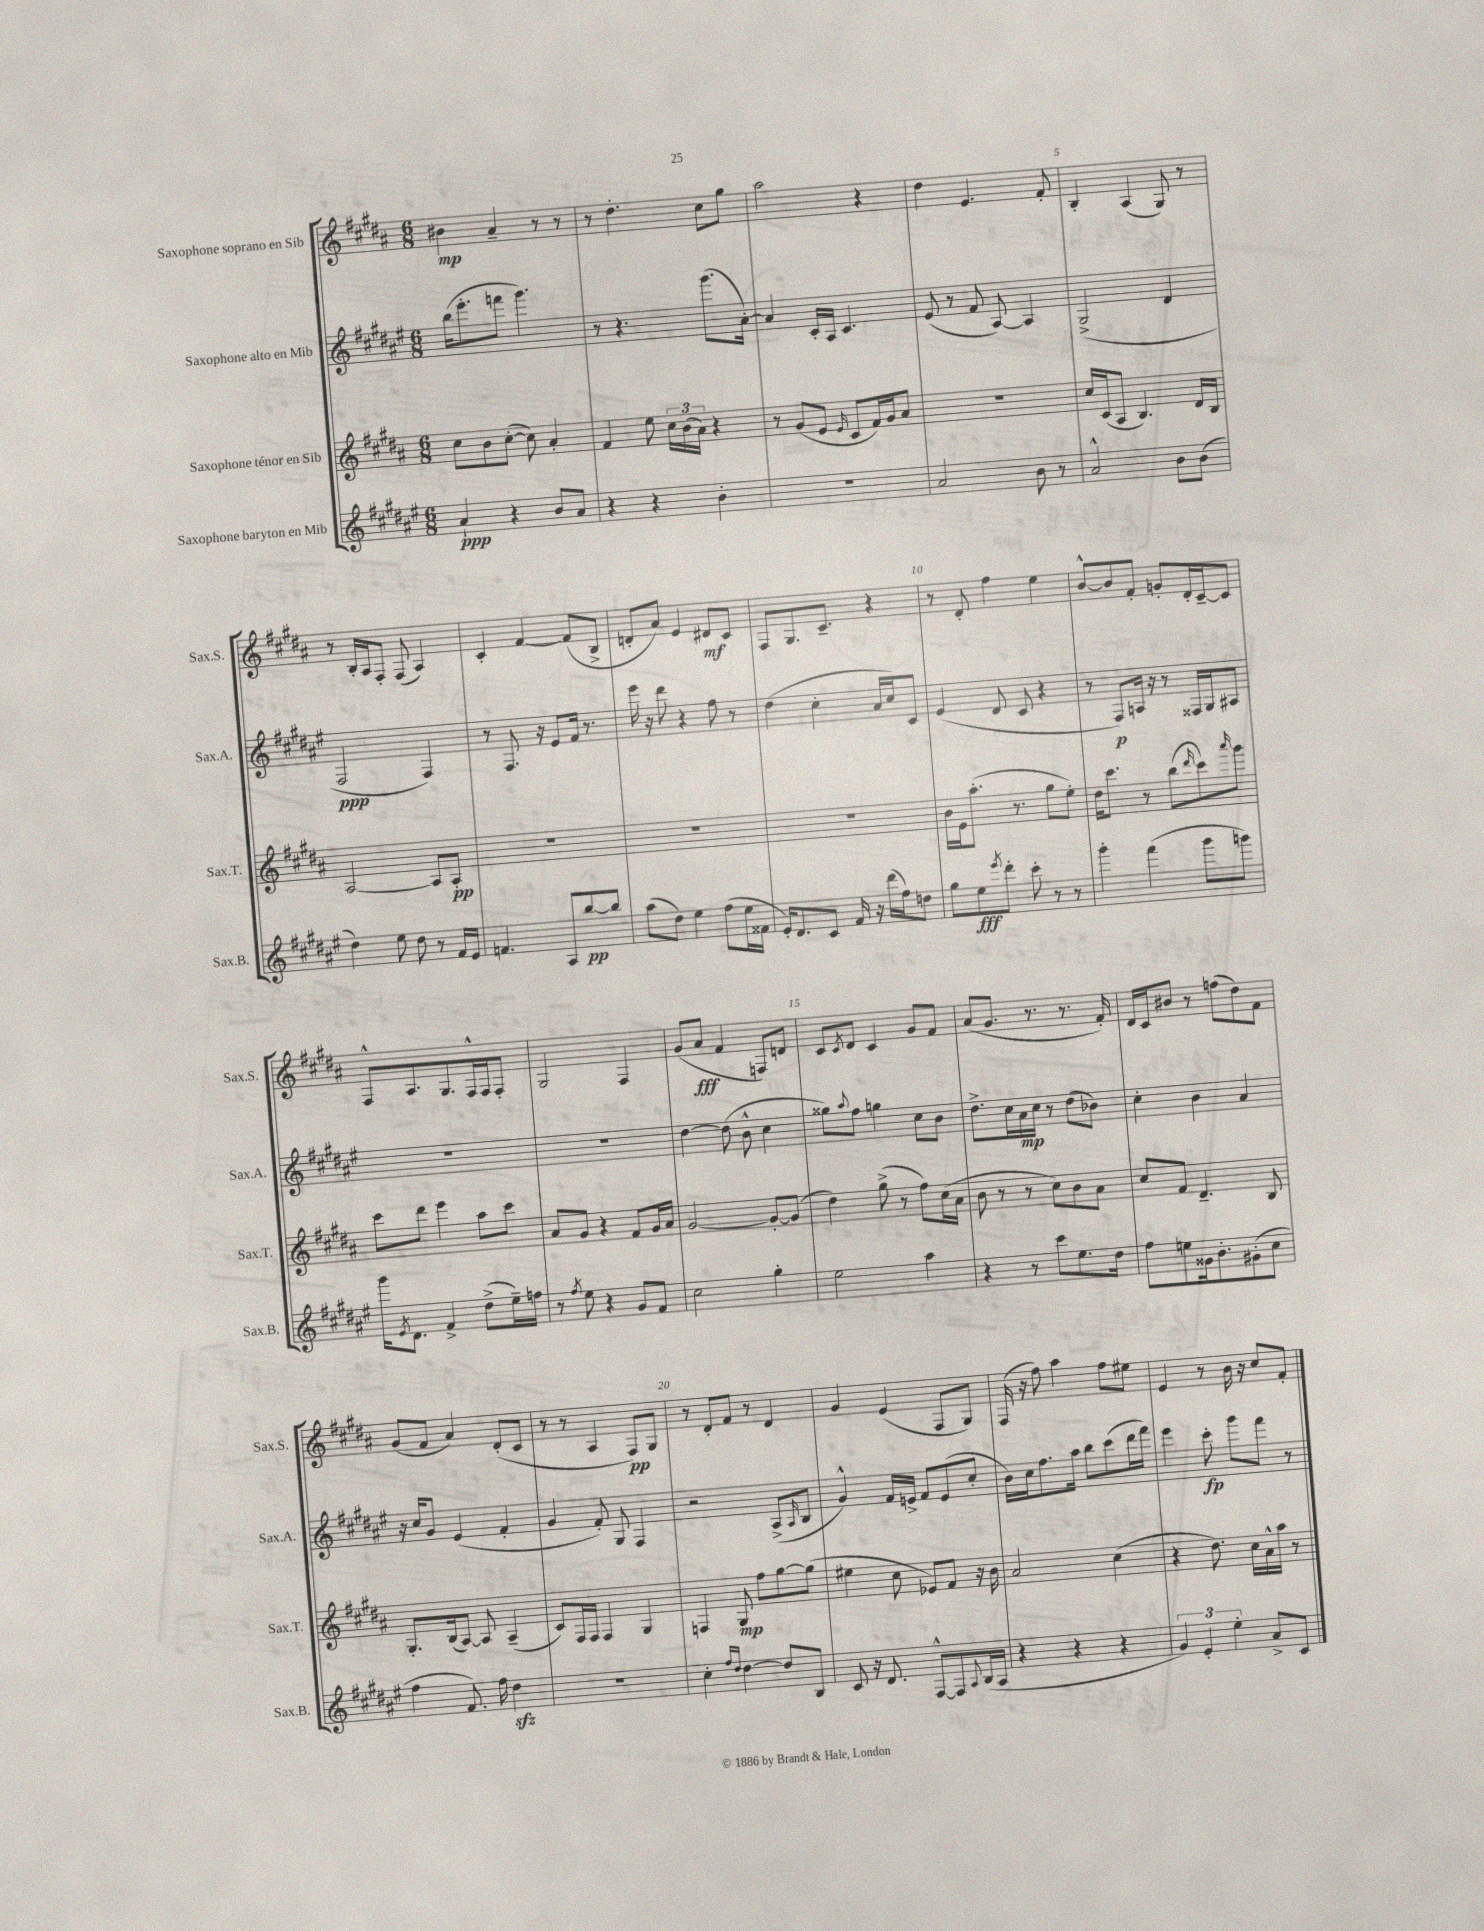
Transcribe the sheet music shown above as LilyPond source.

<<
\new StaffGroup <<
\new Staff = "s0" \with { instrumentName = "Saxophone soprano en Sib" shortInstrumentName = "Sax.S." } {
    \clef treble \key b \major \numericTimeSignature \time 6/8
    bis'4\mp ais'4-- r8 r8 |
    r8 dis''4.-. cis''8 gis''8 |
    ais''2 r4 |
    dis''4 e'4. fis'8-. |
    b4-. ais4( gis8) r8 |
    r8 b16-. ais16 fis8-. fis8( ais4) |
    cis'4-. fis'4~ fis'8( b8-> |
    d'8-. ais'8) e'4 dis'8\mf cis'8 |
    fis8 gis8. cis'8.-- r4 |
    r8 dis'8-. fis''4 e''4 |
    b'8~-^ b'8 fis'8-. g'8-. dis'16-. cis'16~-- cis'8 |
    fis8-^ ais8. gis8. fis16-^ fis16 fis8-. |
    gis2 fis4 |
    gis'8( ais'8\fff fis'4 f8) d'8 |
    cis'8 \acciaccatura { cis'8 } dis'8 cis'4 gis'8 fis'8 |
    ais'8( gis'8. r8. r8. fis'16-.) |
    dis'16 cis'16 bis'8 r8 f''8( dis''8) fis'8 |
    gis'8( fis'8 ais'4) dis'8-.( cis'8 |
    r8 r8 ais4 fis8\pp) gis8 |
    r8 dis'8-. fis'8 r8 dis'4 |
    gis'4 e'4( fis8 gis8) |
    fis16( r16 fis''8) ais''4 fis''8 eis''8 |
    e'4 r8 b'16 r16 cis''8 fis'8-. \bar "|." |
}
\new Staff = "s1" \with { instrumentName = "Saxophone alto en Mib" shortInstrumentName = "Sax.A." } {
    \clef treble \key fis \major \numericTimeSignature \time 6/8
    b''16( eis'''8.-. f'''8 gis'''4.) |
    r8 r4. gis'''8.( ais'16~-.) |
    ais'4 cis'16-. ais16 cis'4. |
    eis'8( r8 fis'8 ais8~) ais4 |
    gis2->( dis'4 |
    fis2\ppp fis4) |
    r8 fis8. r16 eis'8 fis'16 r8. |
    eis'''16 r16 dis'''8 r4 fis''8 r8 |
    dis''4( cis''4-. ais'16 cis''16) cis'8 |
    eis'4( dis'8 cis'8 r4 |
    r8 fis8\p) a16 r16 r8 fisis16 gis16 ais8 |
    R2. |
    R2. |
    dis''4~ dis''8( b'8-^ cis''4 |
    gisis''8) \appoggiatura { ais''8 } fis''8 g''4 cis''8 b'8 |
    dis''8.-> cis''16 ais'16\mp cis''16 r8 dis''8( bes'8) |
    cis''4-. b'4 ais'4 |
    r16 cis''16 gis'8 eis'4( fis'4-. |
    gis'4 fis'8-.) gis8 fis4 |
    r2 ais8->( \grace { ais16 } b8 |
    gis'4-^) fis'16 e'16-> fis'8 e'8( cis''8-. |
    b'16) cis''16 fis''8. ais''16 b''8 cis'''8( dis'''16 fis'''16) |
    eis'''4 cis'''8-.\fp gis'''8 fis'''8 r8 \bar "|." |
}
\new Staff = "s2" \with { instrumentName = "Saxophone ténor en Sib" shortInstrumentName = "Sax.T." } {
    \clef treble \key b \major \numericTimeSignature \time 6/8
    cis''8 b'8 cis''8~-.( cis''8) ais'4-. |
    fis'4 e''8 \tuplet 3/2 { cis''16 b'16( ais'16) } r4 |
    r8 gis'8( e'8 \grace { e'16 } cis'8 fis'16) gis'16 ais'8 |
    R2. |
    cis''16 cis'16( ais8 b4.) dis'16 b16 |
    ais2~ ais8 ais8-.\pp |
    R2. |
    R2. |
    R2. |
    b'16 e'16 ais''8.-.( r8. gis''8 e''8-.) |
    dis''16 cis'''8. r8 b''8( \grace { dis'''16 } cis'''8) \grace { ais'''16 } gis'''8 |
    cis'''8 dis'''8 e'''4 ais''8 cis'''8 |
    ais'8 gis'8 r4 fis'8 gis'16 ais'16 |
    gis'2~ gis'8~-. gis'8( |
    dis''4) gis''8->( r8 fis''8) cis''16( ais'16 |
    b'8 r8 r8 cis''8) b'8 ais'8 |
    cis''8 fis'8 dis'4.-- b8 |
    gis8.-. b16( ais8~) ais8 ais4--( |
    cis'8) fis16 fis16 fis4 gis4 |
    f4 gis8\mp fis''8 gis''8~ gis''8( |
    eis''4 cis''8 ees'8) fis'8 r16 b'16 |
    ais'2 cis''4( |
    r4 dis''8.) cis''16 ais'16-^ ais''16 r8 \bar "|." |
}
\new Staff = "s3" \with { instrumentName = "Saxophone baryton en Mib" shortInstrumentName = "Sax.B." } {
    \clef treble \key fis \major \numericTimeSignature \time 6/8
    ais'4-!\ppp r4 b'8 ais'8 |
    r4 r4 b'4-. |
    r2. |
    ais'2 b'8 r8 |
    ais'2-^ b'8 b'8( |
    dis''4) eis''8 dis''8 r8 fis'16 eis'16 |
    f'4. ais8 b''8~\pp b''8 |
    ais''8( dis''8) eis''4 fis''8( eis''16 fisis'16 |
    eis'16-.) dis'8. cis'8 fis'16 r16 dis'''16( fis''16) d''8 |
    gis''8 eis''8\fff \acciaccatura { eis'''8 } dis'''8-. cis'''8-. r8 r8 |
    gis'''4-. fis'''4( gis'''8 g'''8) |
    gis'''16 \acciaccatura { eis'8 } dis'8. fis'4-> dis''8->( eis''16--) f''16 |
    r8 \acciaccatura { fis''8 } eis''8 r4 gis'8 fis'8 |
    cis''2 gis''4-. |
    eis''2 ais''4 |
    r4 r8 cis'''8 eis''8. dis''16 |
    fis''8 e''8 gisis'16 b'8.-. gis'8-.( cis''8 |
    fis''4 fis'8.) fis''16 dis''4\sfz |
    R2. |
    cis''4-. \grace { fis''16 dis''16 } dis''4~ dis''8 b8 |
    cis'8 r16 dis'8. fis8~-^ fis8 \appoggiatura { ais8 } b16( ais16 |
    r4 r4 r4 |
    \tuplet 3/2 { gis'4) eis'4-. eis''4-. } ais'8-> cis'8 \bar "|." |
}
>>
>>
\layout { \context { \Score \override BarNumber.break-visibility = ##(#f #t #t) barNumberVisibility = #(every-nth-bar-number-visible 5) } }
